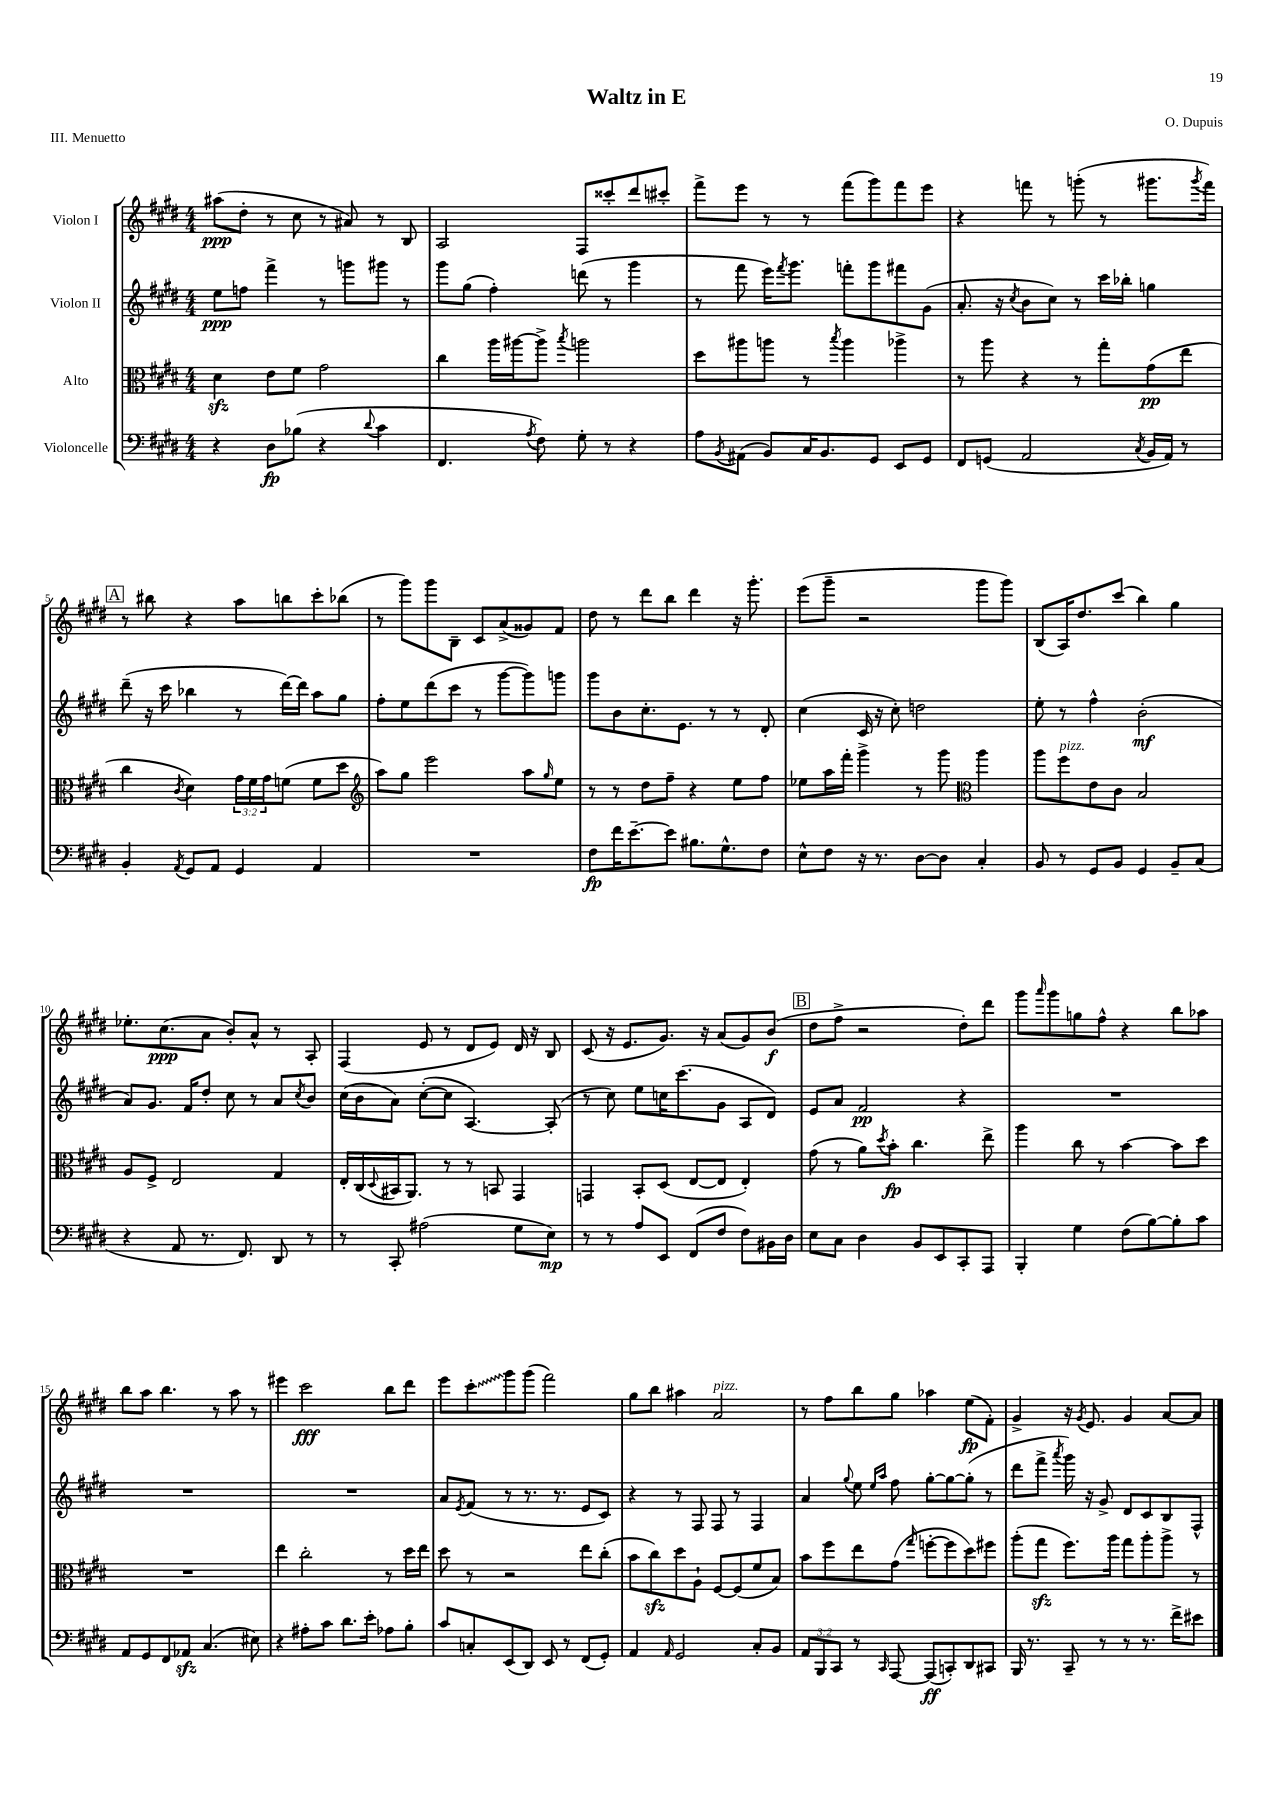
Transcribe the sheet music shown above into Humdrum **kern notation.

**kern	**kern	**kern	**kern
*staff4	*staff3	*staff2	*staff1
*clefF4	*clefC3	*clefG2	*clefG2
*k[f#c#g#d#]	*k[f#c#g#d#]	*k[f#c#g#d#]	*k[f#c#g#d#]
*M4/4	*M4/4	*M4/4	*M4/4
4r	4d#\	8ee\L	(8aa#\L
.	.	8ff\J	8dd#'\J
8D#\L	8e\L	4fff#^\	8r
(8B-\J	8f#\J	.	8cc#\
4r	2g#\	8r	8r
.	.	8ggg\L	8a#/)
8qqd#/	.	.	.
4c#\	.	8ggg#\J	8r
.	.	8r	8B/
=	=	=	=
4.FF#/	4cc#\	8ggg#\L	2A/
.	.	(8gg#\J	.
.	16aa\LL	4ff#'\)	.
.	[16aa#\J	.	.
8qA/	.	.	.
8F#\)	8aa#^\]J	.	.
.	8qbb/	.	.
8G#'\	2aa\	(8ddd\	8F#/L
8r	.	8r	8ccc##'/
4r	.	4ggg#\	8ddd#/
.	.	.	8ccc#'/J
=	=	=	=
8A\L	8dd#\L	8r	8fff#^\L
8qBB/	.	.	.
(8AA#\J	8aa#\	8fff#\	8eee\J
8BB/L)	8aa\J	16eee\LK)	8r
.	.	8qfff#/	.
.	.	8.ggg#\J	.
16C#/K	8r	.	8r
8.BB/	.	.	.
.	8qbb/	.	.
.	4aa\	8fff'\L	(8fff#\L
8GG#/J	.	8ggg#\	8ggg#\)
8EE/L	4aa-^\	8fff#\	8fff#\
8GG#/J	.	(8g#\J	8eee\J
=	=	=	=
8FF#/L	8r	8.a'/	4r
(8GG/J	8aa\	.	.
.	.	16r	.
.	.	8qcc#/	.
2AA/	4r	8b\L	8fff\
.	.	8cc#\J)	8r
.	8r	8r	(8ggg'\
.	8gg#'\L	16ccc#\LL	8r
.	.	16bb-'\JJ	.
8qC#/	.	.	.
16BB/LL	(8g#\	4gg\	8.ggg#\L
16AA/JJ)	.	.	.
8r	8ee\J	.	.
.	.	.	8qggg#/
.	.	.	16fff\Jk)
=	=	=	=
4BB'/	4cc#\	(8ddd#~\	8r
.	.	16r	8bb#\
.	.	16ccc#\	.
8qAA/	8qc#/	.	.
8GG#/L	4d#\)	4bb-\	4r
8AA/J	.	.	.
4GG#/	24g#\LL	8r	8aa\L
.	24f#\	.	.
.	24g#\J	.	.
.	(8f\J	[16ddd#\LL)	8bb\
.	.	16ddd#\]JJ	.
4AA/	8f\L	8aa\L	8ccc#'\
.	8dd#\J	8gg#\J	(8bb-\J
=	=	=	=
*	*clefG2	*	*
1r	8aa\L)	8ff#'\L	8r
.	8gg#\J	8ee\	8ggg#\L)
.	2eee\	(8ddd#\	8ggg#\
.	.	8ccc#\J	8B~\J
.	.	8r	8c#/L
.	.	[8ggg#\L	(8a^/
.	8aa\L	8ggg#\])	8g##/)
.	16qqgg#/	.	.
.	8ee\J	8ggg\J	8f#/J
=	=	=	=
8F#\L	8r	8ggg#\L	8dd#\
16f#\K	8r	8b\	8r
[8.e~\	.	.	.
.	8dd#\L	8.cc#'\	8ddd#\L
8e\]J	8ff#~\J	.	8bb\J
.	.	8.e\J	.
8.B#\L	4r	.	4ddd#\
.	.	8r	.
8.G#^^\	.	.	.
.	8ee\L	8r	16r
.	.	.	8.ggg#'\
8F#\J	8ff#\J	8d#'/	.
=	=	=	=
8E^^\L	8ee-\L	(4cc#\	(8eee\L
8F#\J	16aa\L	.	8ggg#~\J
.	16fff#'\JJ	.	.
16r	4ggg#^\	16c#/	2r
8.r	.	16r	.
.	.	8cc#'\)	.
[8D#\L	8r	2dd\	.
8D#\]J	8ggg#\	.	.
*	*clefC3	*	*
4C#'/	4aa\	.	8ggg#\L
.	.	.	8ggg#\J)
=	=	=	=
8BB/	8aa\L	8ee'\	(8B/L
8r	8ff#\	8r	16A/K)
.	.	.	8.dd#/
8GG#/L	8e\	4ff#^^\	.
8BB/J	8c#\J	.	(8ccc#/J
4GG#/	2B/	(2b'\	4bb\)
8BB~/L	.	.	4gg#\
(8C#/J	.	.	.
=	=	=	=
4r	8A/L	8a/L)	8.ee-'\L
.	8F#^/J	8.g#/J	.
.	.	.	(8.cc#\
8AA/	2E/	.	.
.	.	16f#/LK	.
8.r	.	8dd#'/J	8a\J
.	.	8cc#\	8b'/L)
8.FF#/)	.	.	.
.	.	8r	8a^^/J
8DD#/	4G#/	8a/L	8r
.	.	8qcc#/	.
8r	.	8b/J	8A'/
=	=	=	=
8r	16E'/LL	(16cc#\LL	(4F#/
.	(16C#/	16b\J	.
.	8qqD#/	.	.
8CC#'/	16BB#/J	8a\J)	.
.	8.AA/J)	.	.
(2A#\	.	([8cc#'\L	8e/
.	8r	8cc#\]J	8r
.	8r	[4.A/)	8d#/L
.	8BB/	.	8e/J)
8G#\L	4GG#/	.	16d#/
.	.	.	16r
8E\J)	.	(8A'/]	8B/
=	=	=	=
8r	4GG/	8r	(8c#/
8r	.	8cc#\)	16r
.	.	.	8.e/L
8A/L	8BB'/L	8ee\L	.
8EE/J	(8D#/J	16cc\K	8.g#/J)
.	.	(8.ccc#\	.
(8FF#/L	[8E/L	.	.
.	.	.	16r
8F#/J	8E/]J	8g#\J	(8a/L
8F#\L)	4E'/)	8A/L	8g#/)
16BB#\L	.	8d#/J)	(8b/J
16D#\JJ	.	.	.
=	=	=	=
8E\L	(8g#\	8e/L	8dd#\L
8C#\J	8r	8a/J	8ff#^\J
4D#\	8a\L)	2f#/	2r
.	8qdd#/	.	.
.	8b'\J	.	.
8BB/L	4.cc#\	.	.
8EE/	.	.	.
8CC#'/	.	4r	8dd#'\L)
8AAA/J	8ee^\	.	8ddd#\J
=	=	=	=
4BBB'/	4aa\	1r	8ggg#\L
.	.	.	16qqaaa/
.	.	.	8ggg#\
4G#\	8cc#\	.	8gg\
.	8r	.	8ff#^^\J
(8F#\L	[4b\	.	4r
[8B\)	.	.	.
8B'\]	8b\]L	.	8bb\L
8c#\J	8dd#\J	.	8aa-\J
=	=	=	=
8AA/L	1r	1r	8bb\L
8GG#/	.	.	8aa\J
8FF#/	.	.	4.bb\
8AA-/J	.	.	.
(4.C#/	.	.	.
.	.	.	8r
.	.	.	8aa\
8E#\)	.	.	8r
=	=	=	=
4r	4ee\	1r	4eee#\
8A#'\L	2cc#'\	.	2ccc#\
8c#\J	.	.	.
8.d#\L	.	.	.
16e'\Jk	.	.	.
8A-\L	8r	.	8bb\L
8B'\J	16dd#\LL	.	8ddd#\J
.	16ee\JJ	.	.
=	=	=	=
8c#/L	8dd#\	8a/L	8eee\L
.	.	8qe/	.
8C'/	8r	(8f#/J	8ccc#'\
(8EE/	2r	8r	8ggg#\
8DD#/J)	.	8.r	(8ggg#\J
8EE/	.	.	2fff#\)
.	.	8.r	.
8r	.	.	.
(8FF#/L	8ee\L	8e/L	.
8GG#'/J)	(8cc#'\J	8c#/J)	.
=	=	=	=
4AA/	8b\L	4r	8gg#\L
.	8cc#\)	.	8bb\J
16qqAA/	.	.	.
2GG#/	8dd#\	8r	4aa#\
.	8A`\J	8F#/	.
.	[8F#/L	8F#/	2a/
.	(8F#/]	8r	.
8C#'/L	8f#/	4F#/	.
8BB/J	8B/J)	.	.
=	=	=	=
12AA/L	8b\L	4a/	8r
12BBB/	.	.	.
.	8ff#\	.	8ff#\L
12CC#/J	.	.	.
.	.	8qqgg#/	.
8r	8ee\	8ee\	8bb\
.	.	16qqee/LL	.
16qqCC#/	.	16qqaa/JJ	.
[8AAA/	(8g#\J	8ff#\	8gg#\J
.	16qqgg#/	.	.
(8AAA/]L	[8ff'\L	[8gg#'\L	4aa-\
8CC'/)	8ff\]	8gg#\_	.
8DD#/	8dd#\)	(8gg#'\]J	(8ee\L
8CC#/J	8ff#\J	8r	8f#'\J)
=	=	=	=
16BBB/	(8aa'\L	8ddd#\L	4g#^/
8.r	.	.	.
.	8gg#\J	8fff#^\J	.
.	.	8qaaa/	.
8CC#~/	8.ff#\L)	16ggg#\)	16r
.	.	.	8qg#/
.	.	16r	8.e/
8r	.	8g#^/	.
.	16aa\Jk	.	.
8r	8gg#\L	8d#/L	4g#/
8.r	8aa'\	8c#/	.
.	8aa^\J	8B/	[8a/L
16f#^\LK	.	.	.
8e#\J	8r	8F#^^/J	8a/]J
==	==	==	==
*-	*-	*-	*-
